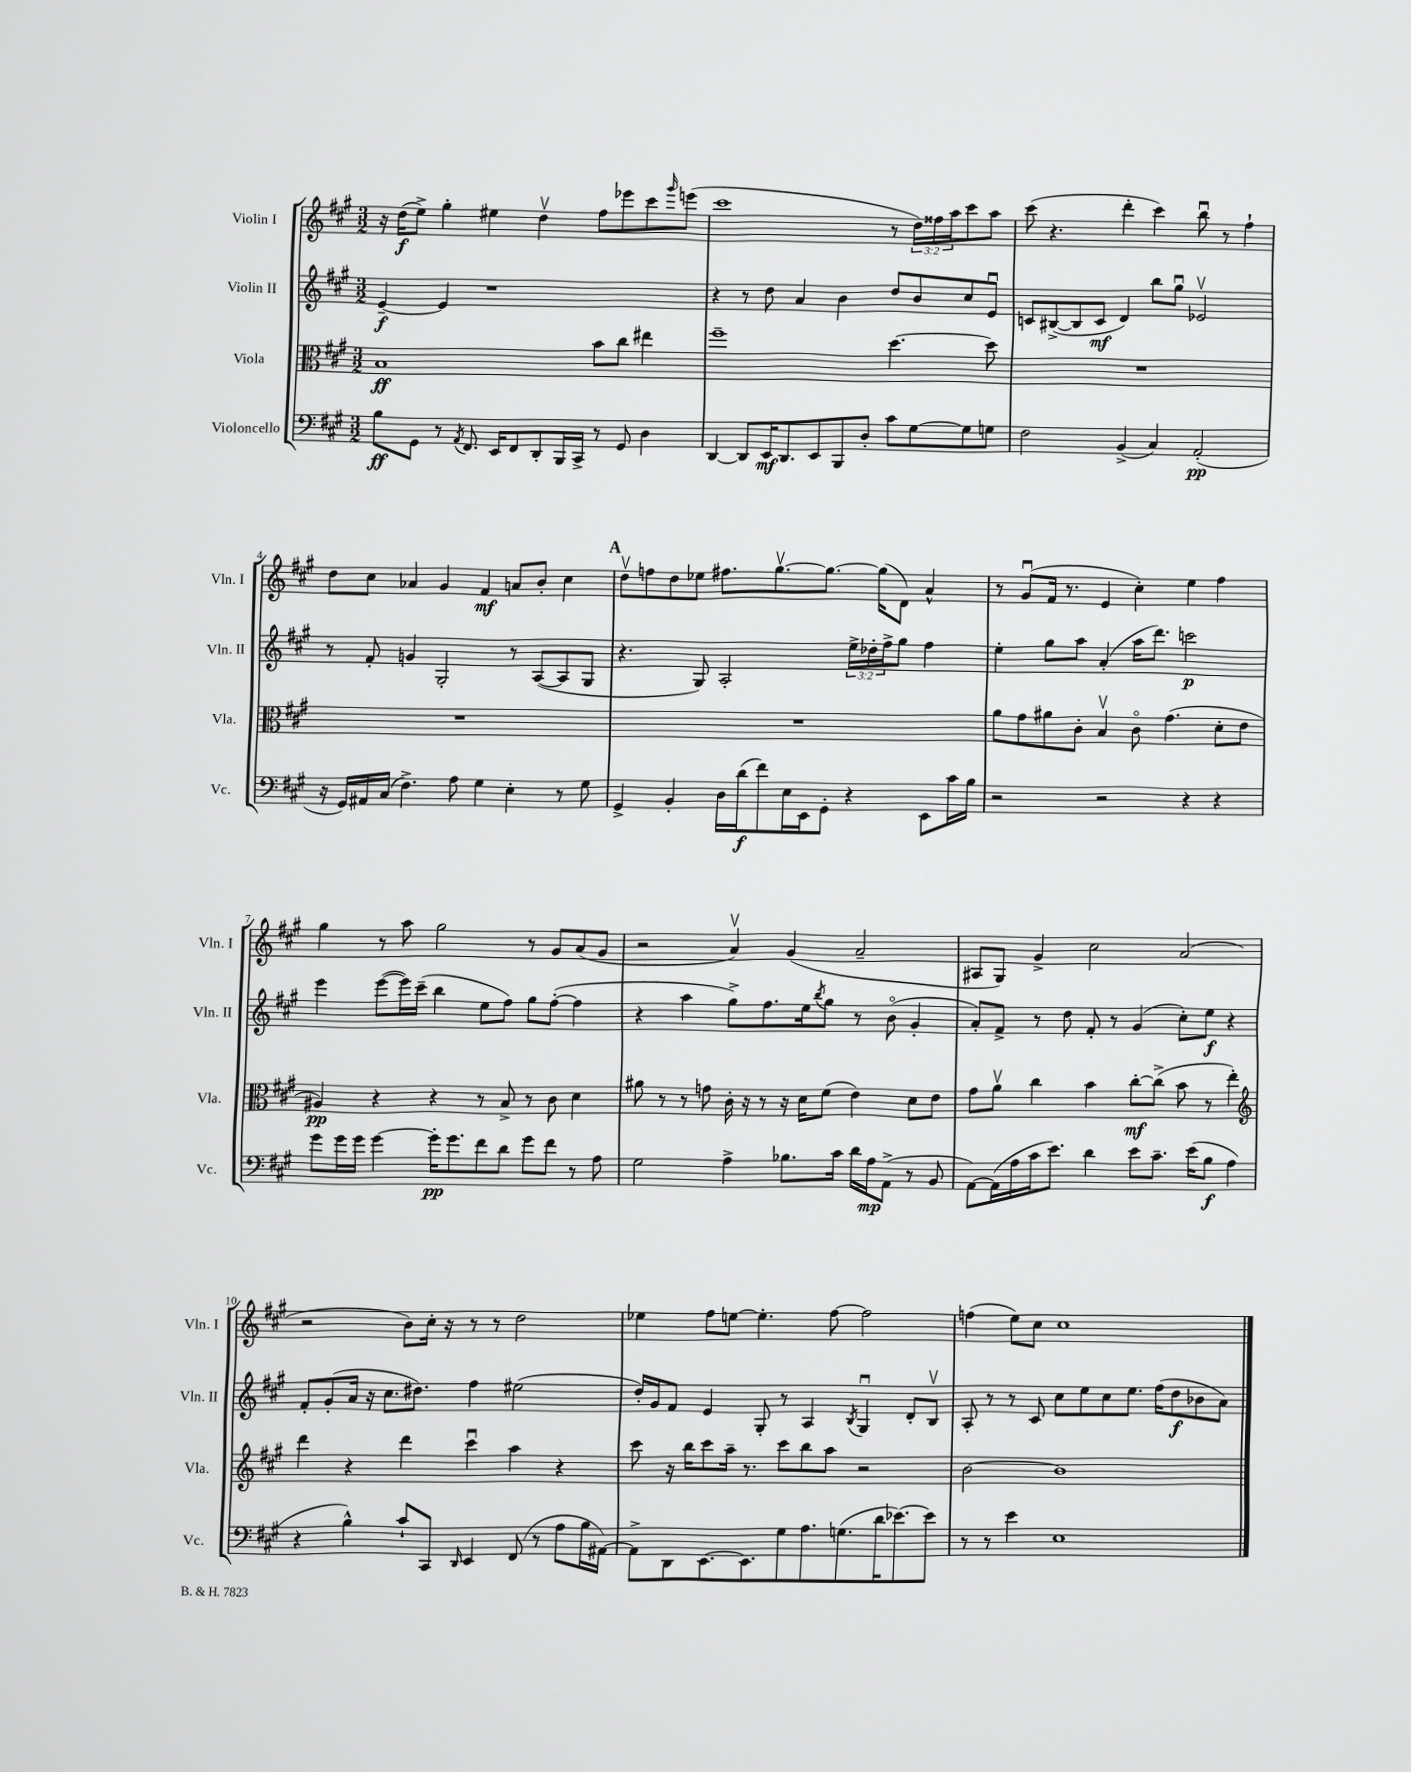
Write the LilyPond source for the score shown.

<<
\new StaffGroup <<
\new Staff = "s0" \with { instrumentName = "Violin I" shortInstrumentName = "Vln. I" } {
    \clef treble \key a \major \numericTimeSignature \time 3/2 \override Staff.TupletNumber.text = #tuplet-number::calc-fraction-text
    r16 d''16\f( e''8->) gis''4-. eis''4 d''4\upbow fis''8 ees'''8 cis'''8 \grace { gis'''16 } e'''8( |
    cis'''1 r8 \tuplet 3/2 { d''16) fisis''16 a''16 } cis'''8 a''8 |
    cis'''8( r4. d'''4-. cis'''4) b''8\downbow r8 fis''4-! |
    d''8 cis''8 aes'4 gis'4 fis'4\mf a'8 b'8-. cis''4 |
    \mark \markup { \bold "A" } d''8\upbow f''8 d''8 ees''8 fis''8. gis''8.~\upbow gis''8.~ gis''16( d'8) a'4-^ |
    r8 gis'8\downbow( fis'16 r8. e'4 cis''4-.) e''4 fis''4 |
    gis''4 r8 a''8 gis''2 r8 gis'8 a'8( gis'8 |
    r2 a'4\upbow) gis'4( a'2-- |
    ais8 gis8) gis'4-> cis''2 a'2( |
    r2 b'8) cis''16-. r16 r8 r8 d''2 |
    ees''4 fis''8 e''8~ e''4.-. fis''8~ fis''2 |
    f''4( e''8) cis''8 cis''1 \bar "|." |
}
\new Staff = "s1" \with { instrumentName = "Violin II" shortInstrumentName = "Vln. II" } {
    \clef treble \key a \major \numericTimeSignature \time 3/2 \override Staff.TupletNumber.text = #tuplet-number::calc-fraction-text
    e'4~--\f e'4 r1 |
    r4 r8 d''8 a'4 b'4 d''8 b'8 cis''8 e'8\downbow |
    c'8 bis8~->( bis8 c'8\mf d'4) b''8 gis''8\downbow ees'2\upbow |
    r8 fis'8-. g'4 gis2-. r8 a8~( a8 gis8 |
    \mark \markup { \bold "A" } r4. gis8) a2-. \tuplet 3/2 { e''16-> des''16-. fis''16-> } gis''8 fis''4 |
    e''4-. gis''8 a''8 a'4-.( a''16 d'''8.) c'''2\p |
    e'''4 e'''8~( e'''16) cis'''16--( b''4 e''8 fis''8) gis''8 fis''8~-.( fis''4 |
    r4 a''4 gis''8->) fis''8. e''16 \acciaccatura { b''8 } gis''8 r8 b'8\flageolet( gis'4-. |
    a'8-.) fis'8-> r8 d''8 fis'8-. r8 gis'4( cis''8-.) e''8\f r4 |
    fis'8-. gis'8-.( a'16 r16 cis''8. dis''8.) fis''4 eis''2( |
    d''16-.) gis'16 fis'8 e'4 gis8-. r8 a4 \acciaccatura { b8 } gis4\downbow d'8-. b8\upbow |
    a8-. r8 r8 cis'8 cis''8 e''8 cis''8 e''8. fis''16( d''8\f bes'8 a'8) \bar "|." |
}
\new Staff = "s2" \with { instrumentName = "Viola" shortInstrumentName = "Vla." } {
    \clef alto \key a \major \numericTimeSignature \time 3/2
    b1\ff b'8 cis''8 eis''4 |
    fis''1-- d''4.~ d''8 |
    R1. |
    R1. |
    \mark \markup { \bold "A" } R1. |
    a'8 gis'8 ais'8 cis'8-. b4\upbow cis'8\flageolet gis'4.( d'8-. e'8 |
    ais4\pp) r4 r4 r8 b8-> r8 cis'8 d'4 |
    ais'8 r8 r8 g'8 cis'16-. r16 r8 r16 d'16 fis'8( e'4) d'8 e'8 |
    gis'8 a'8\upbow cis''4 b'4 cis''8~-.\mf cis''8->( b'8 r8 e''4-.) |
    \clef treble d'''4 r4 d'''4 cis'''4\downbow a''4 r4 |
    cis'''8 r16 b''16 cis'''8 a''16-- r8. cis'''8 b''8 a''8 r2 |
    b'2~ b'1 \bar "|." |
}
\new Staff = "s3" \with { instrumentName = "Violoncello" shortInstrumentName = "Vc." } {
    \clef bass \key a \major \numericTimeSignature \time 3/2
    b8\ff gis,8 r8 \acciaccatura { a,8 } fis,8. e,16 fis,8 d,8-. b,,16 cis,16-> r8 gis,8 d4 |
    d,4~ d,8 e,16\mf d,8. e,8 b,,8 d8-. cis'8 gis8~ gis8 g8 |
    fis2 b,4->( cis4) a,2-.\pp( |
    r16 gis,16) ais,16 cis16( fis4.->) a8 gis4 e4-. r8 gis8 |
    \mark \markup { \bold "A" } gis,4-> b,4-. d16 d'16\f( fis'8) e16 e,16 gis,8-. r4 e,8 cis'16 b16 |
    r2 r2 r4 r4 |
    gis'8 gis'16 gis'16 gis'4~ gis'16-.\pp gis'8. fis'8 d'8 gis'8 fis'8 r8 a8 |
    gis2 a4-> bes8. cis'16 d'16 a16\mp a,8->( r8 b,8 |
    a,8~) a,16( a16 cis'16 e'8.) d'4 e'8 cis'8.-- e'16( b8\f a4 |
    r4 b4-^) cis'8-! cis,8 \grace { d,16 } e,4 fis,8( r8 a8 b16 ais,16~) |
    ais,8-> d,8 e,8.~ e,8. gis8 a8. g8.( d'16 ees'8.~) ees'8 |
    r8 r8 e'4 e1 \bar "|." |
}
>>
>>
